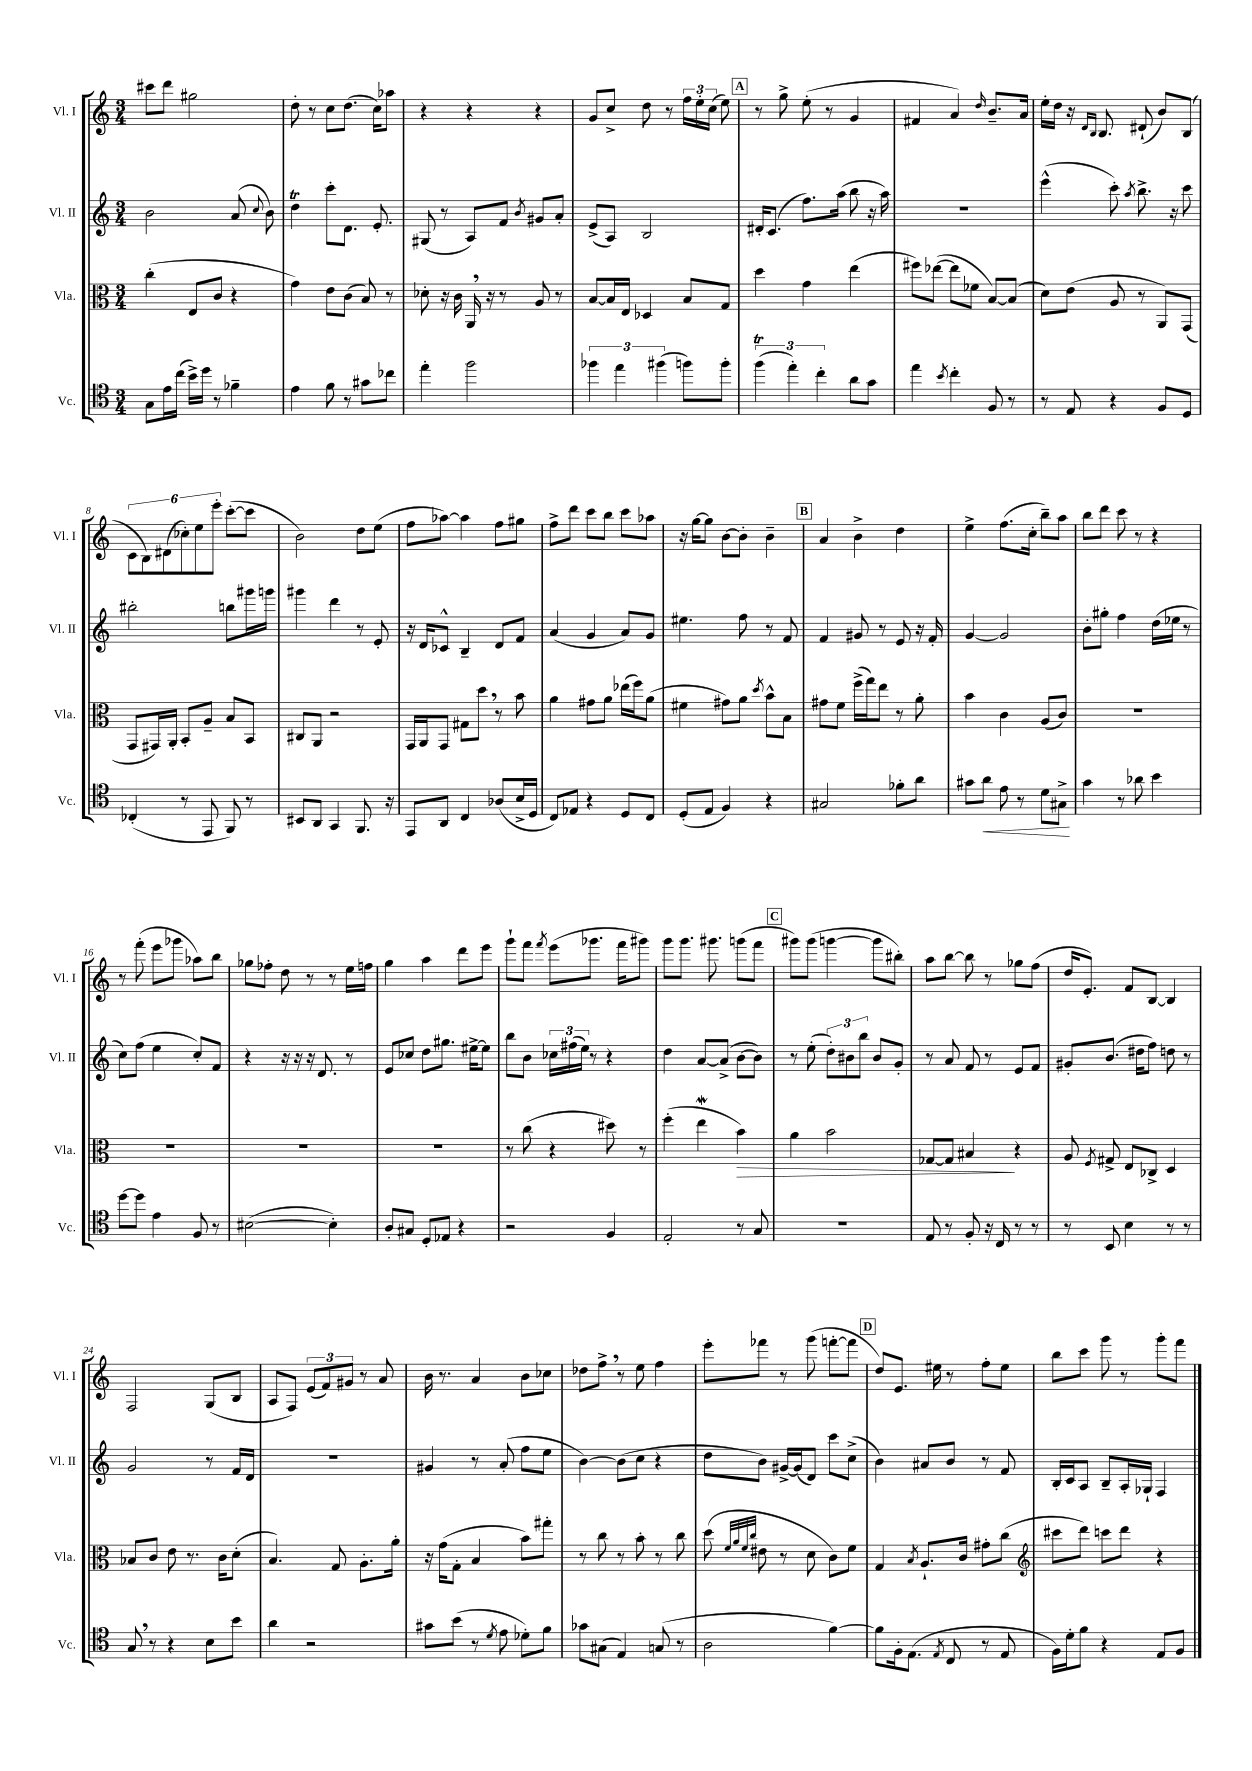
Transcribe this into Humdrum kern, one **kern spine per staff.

**kern	**dynam	**kern	**dynam	**kern	**kern
*part4	*part4	*part3	*part3	*part2	*part1
*staff4	*staff4	*staff3	*staff3	*staff2	*staff1
*I"Vc.	*	*I"Vla.	*	*I"Vl. II	*I"Vl. I
*I'Vc.	*	*I'Vla.	*	*I'Vl. II	*I'Vl. I
*clefC4	*	*clefC3	*	*clefG2	*clefG2
*k[]	*	*k[]	*	*k[]	*k[]
*M3/4	*	*M3/4	*	*M3/4	*M3/4
=1	=1	=1	=1	=1	=1
8G\L	.	(4cc'\	.	2b\	8ccc#X\L
16e\L	.	.	.	.	8ddd\J
(16cc\JJ	.	.	.	.	.
16b^\LL)	.	8E/L	.	.	2gg#X\
16dd\JJ	.	.	.	.	.
8r	.	8c/J	.	.	.
4f-X~\	.	4r	.	(8a/	.
.	.	.	.	8qqcc/	.
.	.	.	.	8b\)	.
=2	=2	=2	=2	=2	=2
4e\	.	4g\)	.	4ddT\	8dd'\
.	.	.	.	.	8r
8f\	.	8e\L	.	8ccc'\L	8cc\L
8r	.	(8c\J	.	8.d\J	(8.dd\J
8g#X\L	.	8B/)	.	.	.
.	.	.	.	8.e'/	16cc\KL)
8cc-X\J	.	8r	.	.	8aa-X\J
=3	=3	=3	=3	=3	=3
4ee'\	.	8d-X'\	.	(8G#X/	4r
.	.	16r	.	8r	.
.	.	16c\	.	.	.
2ff\	.	16AA,/	.	8A/L)	4r
.	.	16r	.	.	.
.	.	8r	.	8f/J	.
.	.	.	.	8qb/	.
.	.	8A/	.	8g#X/L	4r
.	.	8r	.	8a'/J	.
=4	=4	=4	=4	=4	=4
6ff-X\	.	[8B/L	.	(8e^/L	8g/L
.	.	16B/L]	.	8A/J)	8cc^/J
6ee\	.	.	.	.	.
.	.	16E/JJ	.	.	.
.	.	4D-X/	.	2B/	8dd\
(6ff#X\	.	.	.	.	.
.	.	.	.	.	8r
8ffn\L)	.	8B/L	.	.	24ff\LL
.	.	.	.	.	24ee'\
.	.	.	.	.	(24cc\JJ
8ff'\J	.	8G/J	.	.	8ee\)
!!LO:REH:place=s1:t=A
=5	=5	=5	=5	=5	=5
(6ffT\	.	4dd\	.	16d#X'/KL	8r
.	.	.	.	(8.c/J	.
.	.	.	.	.	8gg^\
6ee'\)	.	.	.	.	.
.	.	4g\	.	8.ff\L)	(8ee'\
6cc'\	.	.	.	.	.
.	.	.	.	.	8r
.	.	.	.	(16aa\Jk	.
8a\L	.	(4ee\	.	8bb\	4g/
8g\J	.	.	.	16r	.
.	.	.	.	16aa\)	.
=6	=6	=6	=6	=6	=6
4ee\	.	8ff#X\L)	.	2.r	4f#X/
.	.	([8ee-X\J	.	.	.
8qb/	.	.	.	.	.
4cc'\	.	8ee-\L]	.	.	4a/)
.	.	8f-X\J	.	.	.
.	.	.	.	.	16qqdd/
8F/	.	[8B/L)	.	.	8.b~/L
8r	.	(8B/J]	.	.	.
.	.	.	.	.	16a/Jk
=7	=7	=7	=7	=7	=7
8r	.	8d\L)	.	(4eee^^\	16ee'\LL
.	.	.	.	.	16dd\JJ
8E/	.	(8e\J	.	.	16r
.	.	.	.	.	16qqd/LL
.	.	.	.	.	16qqB/JJ
.	.	.	.	.	8.B/
4r	.	8A/	.	8ccc'\)	.
.	.	.	.	8qaa/	.
.	.	8r	.	8.bb^\	(8d#X`/
8F/L	.	8AA/L)	.	.	8b/L)
.	.	.	.	16r	.
8D/J	.	(8GG/J	.	8ccc\	(8B/J
!!LO:LB:g=z
=8	=8	=8	=8	=8	=8
(4C-X'/	.	8GG/L	.	2bb#X'\	12c\L
.	.	.	.	.	12B\)
.	.	16GG#X/L)	.	.	.
.	.	.	.	.	(12d#X\
.	.	16AA'/JJ	.	.	.
8r	.	8BB'/L	.	.	12cc-X'\)
.	.	.	.	.	12ee\
8EE/	.	8A~/J	.	.	.
.	.	.	.	.	12eee'\J
8FF/)	.	8B/L	.	8bbn\L	([8ccc'\L
8r	.	8BB/J	.	16ggg#X\L	8ccc\J]
.	.	.	.	16gggn\JJ	.
=9	=9	=9	=9	=9	=9
8BB#X/L	.	8C#X/L	.	4ggg#X\	2b\)
8AA/J	.	8AA/J	.	.	.
4GG/	.	2r	.	4ddd\	.
8.FF/	.	.	.	8r	8dd\L
.	.	.	.	8e'/	(8ee\J
16r	.	.	.	.	.
=10	=10	=10	=10	=10	=10
8EE/L	.	16GG/LL	.	16r	8ff\L
.	.	16AA/J	.	16d/KL	.
8AA/J	.	8GG/J	.	8c-X^^/J	[8aa-X\J)
4C/	.	8G#X\L	.	4B~/	4aa-\]
.	.	8dd,\J	.	.	.
(8A-X/L	.	8r	.	8d/L	8ff\L
16B^/L	.	8b\	.	8f/J	8gg#X\J
16D/JJ	.	.	.	.	.
=11	=11	=11	=11	=11	=11
8C/L)	.	4a\	.	(4a/	8ff^\L
8E-X/J	.	.	.	.	8ddd\J
4r	.	8g#X\L	.	4g/	8ccc\L
.	.	8a\J	.	.	8bb\J
8D/L	.	(16ee-X\LL	.	8a/L)	8ccc\L
.	.	16ff\J)	.	.	.
8C/J	.	(8a\J	.	8g/J	8aa-X\J
=12	=12	=12	=12	=12	=12
(8D'/L	.	4f#X\	.	4.ee#X\	16r
.	.	.	.	.	[16gg\KL
8E/J	.	.	.	.	8gg\J]
4F/)	.	8g#X\L)	.	.	[8b\L
.	.	8a\J	.	8ff\	8b'\J]
.	.	8qdd/	.	.	.
4r	.	8b^^\L	.	8r	4b~\
.	.	8B\J	.	8f/	.
!!LO:REH:place=s1:t=B
=13	=13	=13	=13	=13	=13
2G#X/	.	8g#X\L	.	4f/	4a/
.	.	8f\J	.	.	.
.	.	(16ff^\LL	.	8g#X/	4b^\
.	.	16gg\J)	.	.	.
.	.	8ee\J	.	8r	.
8f-X'\L	.	8r	.	8e/	4dd\
8a\J	.	8a'\	.	16r	.
.	.	.	.	16f'/	.
=14	=14	=14	=14	=14	=14
8g#X\L	.	4b\	.	[4g/	4ee^\
!	!LO:HP:b	!	!	!	!
8a\J	<	.	.	.	.
8e\	.	4c\	.	2g/]	(8.ff\L
8r	.	.	.	.	.
.	.	.	.	.	16cc'\Jk
8d\L	.	(8A/L	.	.	8bb~\L)
8G#X^\J	.	8c/J)	.	.	8aa\J
.	[	.	.	.	.
=15	=15	=15	=15	=15	=15
4g\	.	2.r	.	8b'\L	8bb\L
.	.	.	.	8gg#X'\J	8ddd\J
8r	.	.	.	4ff\	8ccc\
8a-X\	.	.	.	.	8r
4b\	.	.	.	(16dd\LL	4r
.	.	.	.	16ee-X\JJ	.
.	.	.	.	8r	.
!!LO:LB:g=z
=16	=16	=16	=16	=16	=16
[8dd\L	.	2.r	.	8cc\L)	8r
8dd\J]	.	.	.	(8ff\J	(8fff'\
4e\	.	.	.	4ee\	8eee\L
.	.	.	.	.	8ggg-X\J
8F/	.	.	.	8cc'/L)	8aa-X\L)
8r	.	.	.	8f/J	8bb\J
=17	=17	=17	=17	=17	=17
([2B#X\	.	2.r	.	4r	8gg-X\L
.	.	.	.	.	8ff-X'\J
.	.	.	.	16r	8dd\
.	.	.	.	16r	.
.	.	.	.	16r	8r
.	.	.	.	8.d/	.
4B#'\])	.	.	.	.	8r
.	.	.	.	8r	16ee\LL
.	.	.	.	.	16ffn\JJ
=18	=18	=18	=18	=18	=18
8A'/L	.	2.r	.	8e/L	4gg\
8G#X/J	.	.	.	8cc-X/J	.
8D'/L	.	.	.	8dd\L	4aa\
8E-X/J	.	.	.	8.gg#X\J	.
4r	.	.	.	.	8ddd\L
.	.	.	.	[16ee#X^\KL	.
.	.	.	.	8ee#\J]	8eee\J
=19	=19	=19	=19	=19	=19
2r	.	8r	.	8bb\L	8ggg`\L
.	.	(8cc\	.	8b\J	8fff\J
.	.	.	.	.	8qfff/
.	.	4r	.	24cc-X\LL	(8eee\L
.	.	.	.	(24ff#X\	.
.	.	.	.	24ee\JJ)	.
.	.	.	.	8r	8.ggg-X\J
4F/	.	8dd#X\)	.	4r	.
.	.	.	.	.	16fff\KL
.	.	8r	.	.	8ggg#X\J)
=20	=20	=20	=20	=20	=20
2E'/	.	(4ff'\	.	4dd\	8ggg\L
.	.	.	.	.	8.ggg\J
.	.	4eeW\	.	[8a/L	.
.	.	.	.	.	8.ggg#X\
.	.	.	.	(8a^/J]	.
!	!	!	!LO:HP:b	!	!
8r	.	4b\)	>	[8b\L	(8gggn\L
8G/	.	.	.	8b\J])	8fff\J
!!LO:REH:place=s1:t=C
=21	=21	=21	=21	=21	=21
2.r	.	4a\	.	8r	8ggg#X\L)
.	.	.	.	(8ee'\	(8ggg#\J
.	.	2b\	.	12dd'\L)	[4gggn\
.	.	.	.	12b#X\	.
.	.	.	.	12bb\J	.
.	.	.	.	8b#/L	8ggg\L]
.	.	.	.	8g'/J	8bb#X'\J)
=22	=22	=22	=22	=22	=22
8E/	.	[8G-X/L	.	8r	8aa\L
8r	.	8G-/J]	.	8a/	[8bb\J
8F'/	.	4B#X/	.	8f/	8bb\]
16r	.	.	.	8r	8r
16C/	.	.	.	.	.
8r	.	4r	]	8e/L	8gg-X\L
8r	.	.	.	8f/J	(8ff\J
=23	=23	=23	=23	=23	=23
8r	.	8A/	.	8g#X'/L	16dd/KL
.	.	.	.	.	8.e'/J)
.	.	8qF/	.	.	.
8BB/	.	8G#X^/	.	(8.b/J	.
4B\	.	8E/L	.	.	8f/L
.	.	.	.	16dd#X\KL	.
.	.	8C-X^/J	.	8ff\J)	[8B/J
8r	.	4D/	.	8ddn\	4B/]
8r	.	.	.	8r	.
!!LO:LB:g=z
=24	=24	=24	=24	=24	=24
8G,/	.	8B-X/L	.	2g/	2F/
8r	.	8c/J	.	.	.
4r	.	8e\	.	.	.
.	.	8.r	.	.	.
8B\L	.	.	.	8r	(8G/L
.	.	16c\KL	.	.	.
8b\J	.	(8d'\J	.	16f/LL	8B/J
.	.	.	.	16d/JJ	.
=25	=25	=25	=25	=25	=25
4a\	.	4.B/)	.	2.r	8A/L
.	.	.	.	.	8F/J)
2r	.	.	.	.	(12e/L
.	.	.	.	.	12f/)
.	.	8G/	.	.	.
.	.	.	.	.	12g#X/J
.	.	8.A'\L	.	.	8r
.	.	.	.	.	8a/
.	.	16a'\Jk	.	.	.
=26	=26	=26	=26	=26	=26
8g#X\L	.	16r	.	4g#X/	16b\
.	.	(16g\KL	.	.	8.r
(8b\J	.	8G'\J	.	.	.
8r	.	4B/	.	8r	4a/
8qd/	.	.	.	.	.
8e\	.	.	.	(8a'/	.
8d-X'\L)	.	8b\L)	.	8ff\L	8b\L
8f\J	.	8gg#X'\J	.	8ee\J	8cc-X\J
=27	=27	=27	=27	=27	=27
8g-X\L	.	8r	.	[4b\)	8dd-X\L
(8G#X\J	.	8cc\	.	.	8ff^,\J
4E/)	.	8r	.	(8b\L]	8r
.	.	8b'\	.	8cc\J	8ee\
(8Gn/	.	8r	.	4r	4ff\
8r	.	8cc\	.	.	.
=28	=28	=28	=28	=28	=28
2A\	.	(8dd\	.	8dd\L	8eee'\L
.	.	32qqf/LLL	.	.	.
.	.	32qqa/	.	.	.
.	.	32qqf/	.	.	.
.	.	32qqcc/JJJ	.	.	.
.	.	8e#X\	.	8b\J)	8fff-X\J
.	.	8r	.	[16g#X^/LL	8r
.	.	.	.	(16g#/J]	.
.	.	8d\	.	8d/J)	(8ggg\
[4f\)	.	8c\L)	.	8ccc\L	[8fffn'\L
.	.	8f\J	.	(8cc^\J	8fff\J]
!!LO:REH:place=s1:t=D
=29	=29	=29	=29	=29	=29
8f\L]	.	4G/	.	4b\)	8dd/L)
16F'\k	.	.	.	.	8.e/J
(8.E\J	.	.	.	.	.
.	.	8qB/	.	.	.
.	.	8.A`/L	.	8a#X/L	.
.	.	.	.	.	16ee#X\
8qE/	.	.	.	.	.
8C/	.	.	.	8b/J	8r
.	.	16c/Jk	.	.	.
8r	.	8g#X'\L	.	8r	8ff'\L
8E/	.	(8cc\J	.	8f/	8ee#\J
=30	=30	=30	=30	=30	=30
*	*	*clefG2	*	*	*
16F\LL)	.	8ccc#X\L	.	16B'/LL	8bb\L
16d'\J	.	.	.	16c/J	.
8f\J	.	8ddd\J)	.	8A/J	8ccc\J
4r	.	8cccn\L	.	8B~/L	8ggg\
.	.	8ddd\J	.	16A'/L	8r
.	.	.	.	16G-X`/JJ	.
8E/L	.	4r	.	4F/	8ggg'\L
8F/J	.	.	.	.	8fff\J
==	==	==	==	==	==
*-	*-	*-	*-	*-	*-
